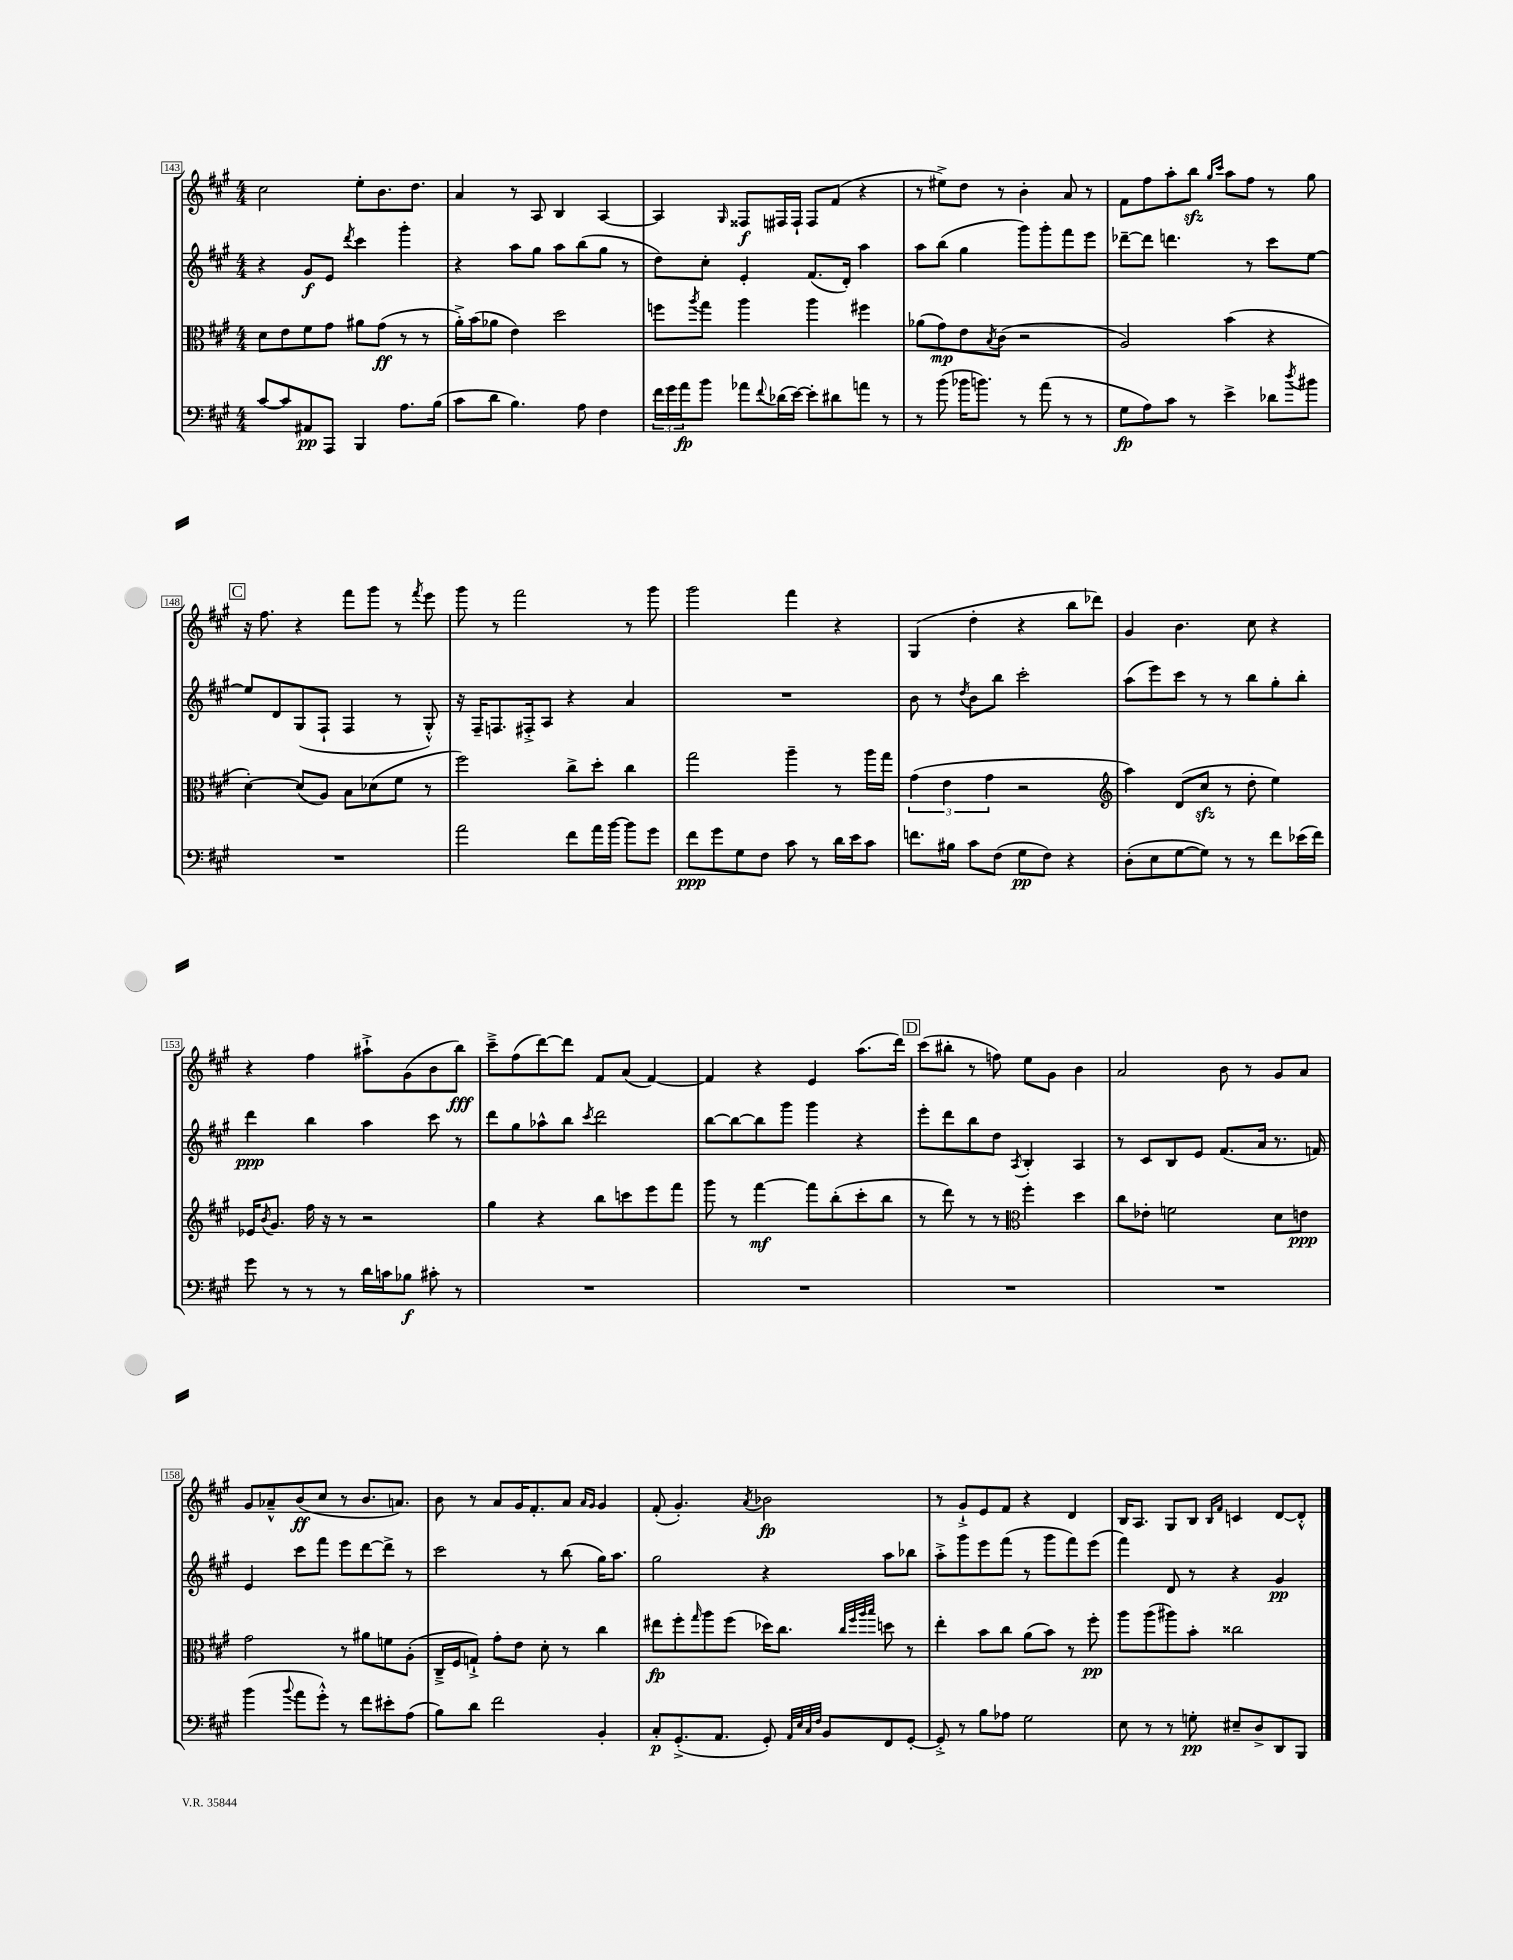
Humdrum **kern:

**kern	**dynam	**kern	**dynam	**kern	**dynam	**kern	**dynam
*part4	*part4	*part3	*part3	*part2	*part2	*part1	*part1
*staff4	*staff4	*staff3	*staff3	*staff2	*staff2	*staff1	*staff1
*clefF4	*	*clefC3	*	*clefG2	*	*clefG2	*
*k[f#c#g#]	*	*k[f#c#g#]	*	*k[f#c#g#]	*	*k[f#c#g#]	*
*M4/4	*	*M4/4	*	*M4/4	*	*M4/4	*
=143	=143	=143	=143	=143	=143	=143	=143
[8c#/L	.	8d\L	.	4r	.	2cc#\	.
8c#/]	.	8e\	.	.	.	.	.
8AA#X/	pp	8f#\	.	8g#/L	f	.	.
8AAA/J	.	8g#\J	.	8e/J	.	.	.
.	.	.	.	8qddd/	.	.	.
4BBB/	.	8a#X\L	.	4ccc#\	.	8ee'\L	.
.	.	(8g#\J	ff	.	.	8.b\	.
8.A\L	.	8r	.	4ggg#'\	.	.	.
.	.	.	.	.	.	8.dd\J	.
.	.	8r	.	.	.	.	.
(16B\Jk	.	.	.	.	.	.	.
=144	=144	=144	=144	=144	=144	=144	=144
8c#\L	.	16a'^\LL)	.	4r	.	4a/	.
.	.	(16b\J	.	.	.	.	.
8d\J	.	8a-X\J	.	.	.	.	.
4.B\)	.	4e\)	.	8aa\L	.	8r	.
.	.	.	.	8gg#\J	.	8A/	.
.	.	2dd\	.	8aa\L	.	4B/	.
8A\	.	.	.	(8bb\	.	.	.
4F#\	.	.	.	8gg#\J	.	[4A/	.
.	.	.	.	8r	.	.	.
=145	=145	=145	=145	=145	=145	=145	=145
24f#\LL	.	8ffn\L	.	8dd\L)	.	4A/]	.
24g#\	.	.	.	.	.	.	.
24a\J	fp	.	.	.	.	.	.
.	.	8qaa/	.	.	.	.	.
8b\J	.	8gg#\J	.	8cc#'\J	.	.	.
.	.	.	.	.	.	16qqG#/	.
8a-X\L	.	4aa\	.	4e'/	.	8F##X/L	f
8qqf#/	.	.	.	.	.	.	.
(16d-X\L	.	.	.	.	.	16F#X/L	.
[16e\JJ)	.	.	.	.	.	16F#`/JJ	.
8e'\L]	.	4aa\	.	(8.f#/L	.	8F#/L	.
8d#X\	.	.	.	.	.	(8f#/J	.
.	.	.	.	16d'/Jk)	.	.	.
8an\J	.	4ff#X\	.	4aa\	.	4r	.
8r	.	.	.	.	.	.	.
=146	=146	=146	=146	=146	=146	=146	=146
8r	.	(8a-X\L	.	8aa\L	.	8r	.
(8b\	.	8g#\)	mp	(8bb\J	.	8ee#X^\L)	.
16b-X\KL	.	8e\	.	4gg#\	.	8dd\J	.
8.bn\J)	.	.	.	.	.	.	.
.	.	8qB/	.	.	.	.	.
.	.	(8c#\J	.	.	.	8r	.
8r	.	2r	.	8ggg#\L)	.	4b'\	.
(8a\	.	.	.	8ggg#'\	.	.	.
8r	.	.	.	8fff#\	.	8a/	.
8r	.	.	.	8eee\J	.	8r	.
=147	=147	=147	=147	=147	=147	=147	=147
8G#\L	fp	2A/)	.	[8ddd-X~\L	.	8f#\L	.
8A\)	.	.	.	8ddd-\J]	.	8ff#\	.
8c#\J	.	.	.	4.dddn\	.	8aa'\	.
8r	.	.	.	.	.	8bbzz\J	.
.	.	.	.	.	.	16qqgg#/LL	.
.	.	.	.	.	.	16qqccc#/JJ	.
4e^\	.	(4b\	.	.	.	8aa\L	.
.	.	.	.	8r	.	8ff#\J	.
8d-X\L	.	4r	.	8ccc#\L	.	8r	.
8qdd/	.	.	.	.	.	.	.
8b#X\J	.	.	.	[8ee\J	.	8gg#\	.
!!LO:LB:g=z
!!LO:REH:place=s1:t=C
=148	=148	=148	=148	=148	=148	=148	=148
1r	.	[4d'\)	.	8ee/L]	.	16r	.
.	.	.	.	.	.	8.ff#\	.
.	.	.	.	8d/	.	.	.
.	.	(8d/L]	.	(8G#/	.	4r	.
.	.	8A/J)	.	8F#`/J	.	.	.
.	.	8B\L	.	4F#/	.	8fff#\L	.
.	.	(8d-X\	.	.	.	8ggg#\J	.
.	.	8f#\J	.	8r	.	8r	.
.	.	.	.	.	.	8qfff#/	.
.	.	8r	.	8G#'^^/)	.	8eee\	.
=149	=149	=149	=149	=149	=149	=149	=149
2a\	.	2ff#\)	.	16r	.	8ggg#\	.
.	.	.	.	16F#~/KL	.	.	.
.	.	.	.	8.Fn/	.	8r	.
.	.	.	.	.	.	2fff#\	.
.	.	.	.	16F#X'^/k	.	.	.
.	.	.	.	8A/J	.	.	.
8f#\L	.	8cc#^\L	.	4r	.	.	.
16a\L	.	8dd'\J	.	.	.	.	.
[16b\JJ	.	.	.	.	.	.	.
8b\L]	.	4cc#\	.	4a/	.	8r	.
8g#\J	.	.	.	.	.	8ggg#\	.
=150	=150	=150	=150	=150	=150	=150	=150
8f#\L	ppp	2gg#\	.	1r	.	2ggg#\	.
8g#\	.	.	.	.	.	.	.
8G#\	.	.	.	.	.	.	.
8F#\J	.	.	.	.	.	.	.
8c#\	.	4aa~\	.	.	.	4fff#\	.
8r	.	.	.	.	.	.	.
16d\LL	.	8r	.	.	.	4r	.
16e\J	.	.	.	.	.	.	.
8c#\J	.	16aa\LL	.	.	.	.	.
.	.	16gg#\JJ	.	.	.	.	.
=151	=151	=151	=151	=151	=151	=151	=151
8.fn\L	.	(6g#\	.	8b\	.	(4G#/	.
.	.	.	.	8r	.	.	.
.	.	6e\	.	.	.	.	.
16B#X\Jk	.	.	.	.	.	.	.
.	.	.	.	8qdd/	.	.	.
8c#\L	.	.	.	8b\L	.	4dd'\	.
.	.	6g#\	.	.	.	.	.
(8F#\J	.	.	.	8bb\J	.	.	.
8G#\L	pp	2r	.	2ccc#'\	.	4r	.
8F#\J)	.	.	.	.	.	.	.
4r	.	.	.	.	.	8bb\L	.
.	.	.	.	.	.	8ddd-X\J)	.
=152	=152	=152	=152	=152	=152	=152	=152
*	*	*clefG2	*	*	*	*	*
(8D'\L	.	4aa\)	.	(8aa\L	.	4g#/	.
8E\	.	.	.	8eee\)	.	.	.
[8G#\	.	(8d/L	.	8ccc#\J	.	4.b\	.
8G#\J])	.	8cc#zz/J	.	8r	.	.	.
8r	.	8r	.	8r	.	.	.
8r	.	8dd'\	.	8bb\L	.	8cc#\	.
8f#\L	.	4ee\)	.	8gg#'\	.	4r	.
(16e-X\L	.	.	.	8bb'\J	.	.	.
16f#\JJ)	.	.	.	.	.	.	.
!!LO:LB:g=z
=153	=153	=153	=153	=153	=153	=153	=153
8g#\	.	16e-X/KL	.	4ddd\	ppp	4r	.
.	.	8qb/	.	.	.	.	.
.	.	8.g#/J	.	.	.	.	.
8r	.	.	.	.	.	.	.
8r	.	16ff#\	.	4bb\	.	4ff#\	.
.	.	16r	.	.	.	.	.
8r	.	8r	.	.	.	.	.
16d\LL	.	2r	.	4aa\	.	8aa#X`^\L	.
16cn\J	.	.	.	.	.	.	.
8B-X\J	f	.	.	.	.	(8g#\	.
8c#X'\	.	.	.	8ccc#\	.	8b\	.
8r	.	.	.	8r	.	8bb\J)	fff
=154	=154	=154	=154	=154	=154	=154	=154
1r	.	4gg#\	.	8ddd\L	.	8ccc#~^\L	.
.	.	.	.	8gg#\	.	(8ff#\	.
.	.	4r	.	8aa-X^^\	.	[8ddd\)	.
.	.	.	.	8bb\J	.	8ddd\J]	.
.	.	.	.	8qccc#/	.	.	.
.	.	8bb\L	.	2ddd\	.	8f#/L	.
.	.	8cccn\	.	.	.	(8a/J	.
.	.	8eee\	.	.	.	[4f#/)	.
.	.	8fff#\J	.	.	.	.	.
=155	=155	=155	=155	=155	=155	=155	=155
1r	.	8ggg#\	.	[8bb\L	.	4f#/]	.
.	.	8r	.	8bb\_	.	.	.
.	.	[4fff#\	mf	8bb\]	.	4r	.
.	.	.	.	8ggg#\J	.	.	.
.	.	8fff#\L]	.	4ggg#\	.	4e/	.
.	.	(8bb'\	.	.	.	.	.
.	.	8ccc#'\	.	4r	.	(8.aa\L	.
.	.	8bb\J	.	.	.	.	.
.	.	.	.	.	.	16ddd\Jk)	.
!!LO:REH:place=s1:t=D
=156	=156	=156	=156	=156	=156	=156	=156
1r	.	8r	.	8eee'\L	.	(8ccc#\L	.
.	.	8ddd\)	.	8ddd\	.	8bb#X'\J	.
.	.	8r	.	8bb\	.	8r	.
.	.	8r	.	8dd\J	.	8ffn\)	.
*	*	*clefC3	*	*	*	*	*
.	.	.	.	8qA/	.	.	.
.	.	4ff#'\	.	4B'/	.	8ee\L	.
.	.	.	.	.	.	8g#\J	.
.	.	4dd\	.	4A/	.	4b\	.
=157	=157	=157	=157	=157	=157	=157	=157
1r	.	8cc#\L	.	8r	.	2a/	.
.	.	8e-X'\J	.	8c#/L	.	.	.
.	.	2fn\	.	8B/	.	.	.
.	.	.	.	8e/J	.	.	.
.	.	.	.	(8.f#/L	.	8b\	.
.	.	.	.	.	.	8r	.
.	.	.	.	16a/Jk	.	.	.
.	.	8d\L	.	8.r	.	8g#/L	.
.	.	8en\J	ppp	.	.	8a/J	.
.	.	.	.	16fn/)	.	.	.
!!LO:LB:g=z
=158	=158	=158	=158	=158	=158	=158	=158
(4b\	.	2g#\	.	4e/	.	8g#/L	.
.	.	.	.	.	.	8a-X~^^/	.
8qqb/	.	.	.	.	.	.	.
8a\L	.	.	.	8ccc#\L	.	(8b/	ff
8g#'^^\J)	.	.	.	8fff#\J	.	8cc#/J	.
8r	.	8r	.	8eee\L	.	8r	.
8f#\L	.	8a#X\L	.	[8ddd\	.	8.b/L	.
8e#X'\	.	8fn\	.	8ddd^\J]	.	.	.
.	.	.	.	.	.	8.an/J)	.
(8A\J	.	(8A'\J	.	8r	.	.	.
=159	=159	=159	=159	=159	=159	=159	=159
8B\L)	.	16C#~^/LL	.	2ccc#\	.	8b\	.
.	.	16F#/J	.	.	.	.	.
8d\J	.	8Gn`^/J)	.	.	.	8r	.
2f#\	.	8g#'\L	.	.	.	8a/L	.
.	.	8e\J	.	.	.	16g#/K	.
.	.	.	.	.	.	8.f#'/	.
.	.	8d'\	.	8r	.	.	.
.	.	8r	.	(8bb\	.	8a/J	.
.	.	.	.	.	.	16qqa/LL	.
.	.	.	.	.	.	16qqg#/JJ	.
4BB'/	.	4cc#\	.	16gg#\KL)	.	4g#/	.
.	.	.	.	8.aa\J	.	.	.
=160	=160	=160	=160	=160	=160	=160	=160
8C#'/L	p	8ee#X\L	fp	2gg#\	.	(8f#'/	.
(8.GG#'^/	.	8ff#'\	.	.	.	4.g#'/)	.
.	.	16qqgg#/	.	.	.	.	.
.	.	8aa\	.	.	.	.	.
8.AA/J	.	.	.	.	.	.	.
.	.	(8ff#\J	.	.	.	.	.
.	.	.	.	.	.	8qa/	.
8GG#'/)	.	16dd-X\KL)	.	4r	.	2b-X\	fp
.	.	8.cc#\J	.	.	.	.	.
32qqAA/LLL	.	.	.	.	.	.	.
32qqE/	.	.	.	.	.	.	.
32qqC#/	.	.	.	.	.	.	.
32qqF#/JJJ	.	.	.	.	.	.	.
8BB/L	.	.	.	.	.	.	.
.	.	32qqcc#/LLL	.	.	.	.	.
.	.	32qqff#/	.	.	.	.	.
.	.	32qqaa/	.	.	.	.	.
.	.	32qqbb/JJJ	.	.	.	.	.
8FF#/	.	8ddn\	.	8aa\L	.	.	.
[8GG#'/J	.	8r	.	8bb-X\J	.	.	.
=161	=161	=161	=161	=161	=161	=161	=161
8GG#'^/]	.	4ee'\	.	8aa'^\L	.	8r	.
8r	.	.	.	8ggg#\	.	8g#`^/L	.
8B\L	.	8b\L	.	8eee\	.	8e/	.
8A-X\J	.	8cc#\J	.	(8fff#\J	.	8f#/J	.
2G#\	.	(8a\L	.	8r	.	4r	.
.	.	8b\J)	.	8ggg#\L	.	.	.
.	.	8r	.	8fff#\)	.	4d/	.
.	.	8ff#'\	pp	(8eee\J	.	.	.
=162	=162	=162	=162	=162	=162	=162	=162
8E\	.	8aa\L	.	4fff#\)	.	16B/KL	.
.	.	.	.	.	.	8.A/J	.
8r	.	(8aa\	.	.	.	.	.
8r	.	8aa#X\)	.	8d/	.	8G#/L	.
8Gn'\	pp	8b'\J	.	8r	.	8B/J	.
.	.	.	.	.	.	16qqB/LL	.
.	.	.	.	.	.	16qqf#/JJ	.
8E#X~/L	.	2cc##X\	.	4r	.	4cn/	.
8D^/	.	.	.	.	.	.	.
8DD/	.	.	.	4g#/	pp	[8d/L	.
8BBB/J	.	.	.	.	.	8d'^^/J]	.
==	==	==	==	==	==	==	==
*-	*-	*-	*-	*-	*-	*-	*-
